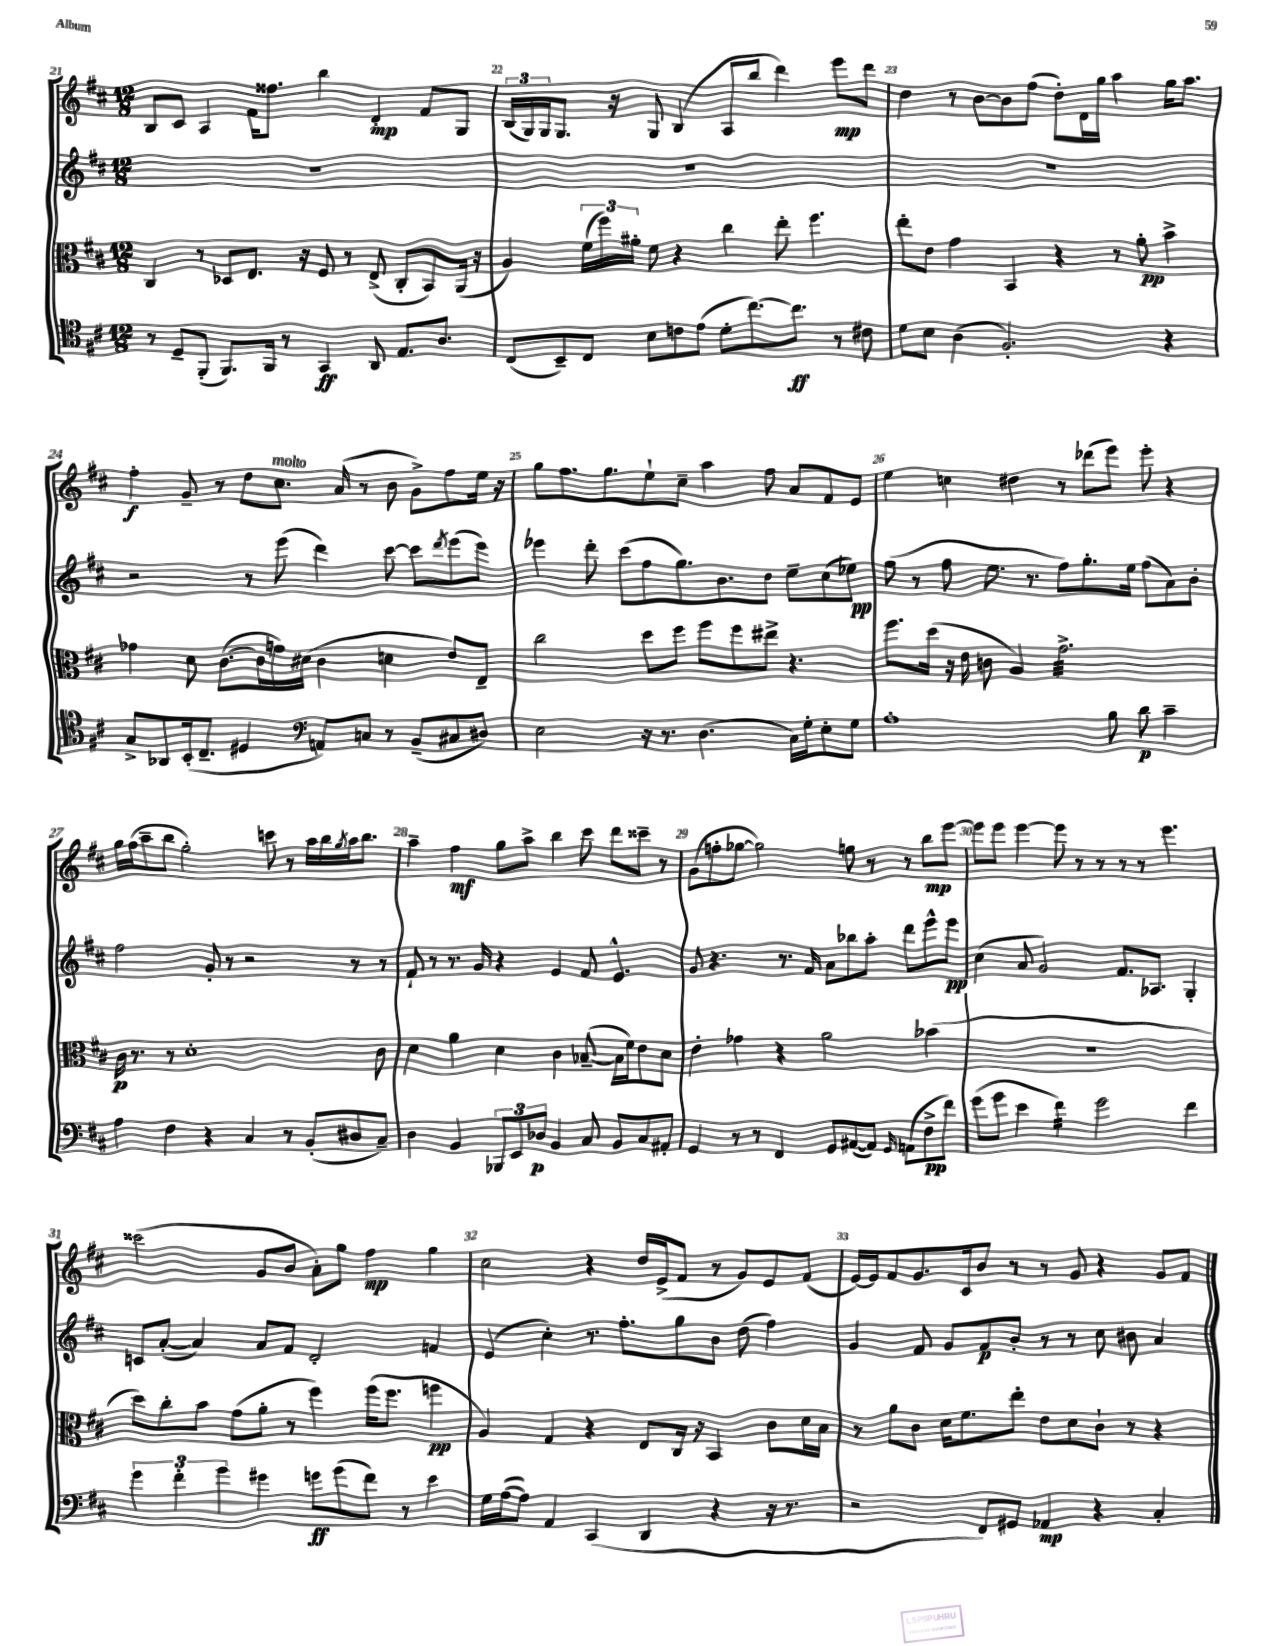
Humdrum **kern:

**kern	**kern	**kern	**kern
*staff4	*staff3	*staff2	*staff1
*clefC4	*clefC3	*clefG2	*clefG2
*k[f#c#]	*k[f#c#]	*k[f#c#]	*k[f#c#]
*M12/8	*M12/8	*M12/8	*M12/8
8r	4C#/	1.r	8B/L
8D~/L	.	.	8c#/J
(8FF#'/J	8r	.	4A/
8.FF#/L)	8D-/L	.	.
.	8.E/J	.	16f#\LK
16FF#/Jk	.	.	8.ff##\J
8r	.	.	.
.	16r	.	.
4GG/	8F#/	.	4bb\
.	8r	.	.
8AA/	(8E^/	.	4d'/
8.E/L	8C#'/L	.	.
.	8BB/)	.	8f#/L
8.A/J	.	.	.
.	(16AA/Jk	.	8G/J
.	16r	.	.
=	=	=	=
(8C#/L	4A/)	1.r	(24B/LL
.	.	.	24G/)
.	.	.	24G/J
8BB~/)	.	.	8.G/J
8C#/J	(24f#\LL	.	.
.	24ff#\)	.	.
.	.	.	16r
.	24a#'\JJ	.	.
8B\L	8f#\	.	8G/
8c\	4r	.	(4B/
(8e\J	.	.	.
8d'\L	4cc#\	.	8A/L
[8.cc#\)	.	.	8bb/J
.	8ee'\	.	4ddd\)
8.cc#\]J	.	.	.
.	4.ff#\	.	.
8r	.	.	8eee\L
8c#\	.	.	8ddd\J
=	=	=	=
8d\L	8ee'\L	1.r	4dd\
8B\J	8e\J	.	.
(4A\	4g\	.	8r
.	.	.	[8b\L
2.F#'/)	4BB/	.	8b\]
.	.	.	(8ff#\J
.	4r	.	8dd'\L)
.	.	.	16d\L
.	.	.	16gg\JJ
.	8r	.	4aa\
.	8a'\	.	.
4r	4b^\	.	16gg\LK
.	.	.	8.aa\J
=	=	=	=
8G^/L	4g-\	2r	4ff#'\
8AA-/	.	.	.
(16BB'/k	8d\	.	8g~/
8.C#~/J	.	.	.
.	([8.c#\L	.	8r
4D#/	.	8r	8dd\L
.	16c#\]L	.	.
.	16g\)	(8eee\	8.cc#\J
.	(16d#\JJ	.	.
*clefF4	*	*	*
8AA/L)	4c#\	4ddd\)	.
.	.	.	(16a/
8C/J	.	.	8r
8r	4d\	[8ccc#\	8b\
(8BB~/L	.	8ccc#\]L	8g^\L)
.	.	8qddd/	.
8C#/	8e/L)	(8eee\	8ff#\
8D#/J)	8E~/J	8eee\J)	16ee\Jk
.	.	.	16r
=	=	=	=
2E\	2cc#\	4eee-\	8gg\L
.	.	.	8.ff#\
.	.	8ddd'\	.
.	.	.	8.gg\
.	.	(8ccc#\L	.
16r	8dd\L	8ff#\	8ee`\
8.r	.	.	.
.	8ff#\J	8.gg\)	8cc#~\J
(4.D\	8ff#\L	.	4aa\
.	.	8.b\	.
.	8ff#\	.	.
.	8ee#^\J	8dd\J	8ff#\
16C#\LL)	4.r	8ee~\L	8a/L
16G'\J	.	.	.
8E'\	.	(8cc#\	8f#/
8G\J	.	8ee-\J)	8e/J
=	=	=	=
1A'	8.ff#\L	(8gg\	4ee\
.	.	8r	.
.	(16dd\Jk	.	.
.	16r	8ff#\	4cc\
.	16e\	.	.
.	8c\	8.ee\	.
.	4A/)	.	4dd#\
.	.	8.r	.
.	2.g^\	8ff#\L)	8r
.	.	8.gg'\	(8ddd-\L
8B\	.	.	8eee\J)
.	.	16ee\Jk	.
8d\	.	(8ff#\L	8eee'\
4c#~\	.	8a\)	4r
.	.	8b'\J	.
=	=	=	=
4A\	16c#\	2ff#\	16gg\LL
.	8.r	.	(16ff#\J
.	.	.	8aa~\
4F#\	8r	.	8bb\J
.	1d'	.	2gg'\)
4r	.	8g'/	.
.	.	8r	.
4C#/	.	2r	.
.	.	.	8ccc\
8r	.	.	8r
(8BB'/L	.	.	16aa\LL
.	.	.	16bb\
.	.	.	8qgg/
8D#/	.	8r	16aa\J
.	.	.	8.bb\J
8C#~/J)	8c#\	8r	.
=	=	=	=
4D\	4d\	8f#`/	4aa~\
.	.	8r	.
4BB/	4a\	8.r	4ff#\
.	.	16g/	.
12BBB-/L	4d\	4r	8gg\L
12EE/	.	.	.
.	.	.	8aa^\J
12D-/J	.	.	.
4BB/	4c#\	4e/	4bb\
8C#/	([8B-~/	8f#/	8ccc#\
8BB/L	16B-\]LL	4.e^^/	8ddd\L
.	16f#\J)	.	.
8C#/	8e\	.	8ccc##~\J
8AA#'/J	8d\J	.	8r
=	=	=	=
4GG/	4e'\	8g/	(8g\L
.	.	4.r	8ff'\
8r	4g-\	.	[8gg-\J
8r	.	.	2gg-\])
4FF#/	4r	8.r	.
.	.	16f#/	.
8GG/L	2a\	8a\L	.
([8AA#/	.	8bb-\	8gg\
8AA#/]J)	.	8aa'\J	8r
16qqGG/	.	.	.
(8AA\L	.	8ddd\L	8r
8F#^\	(4b-\	8eee^^\	8bb\L
8f#\J)	.	8eee\J	[8eee\J
=	=	=	=
(8g\L	1.r	(4cc#\	8eee\]L
8g\J	.	.	8eee\J
4e\	.	8a/	[4eee\
.	.	2g/)	.
4f#\)	.	.	8eee\]
.	.	.	8r
2g\	.	.	8r
.	.	8.f#/L	8r
.	.	.	8r
.	.	8.A-/J	.
.	.	.	4.eee\
4f#\	.	4G'/	.
=	=	=	=
6g\	8dd\L)	8c/L	(2ccc##\
.	8cc#'\	([8a'/J	.
6f#'\	.	.	.
.	8b\J	4a/])	.
6g\	.	.	.
.	(8g\L	.	.
4g#\	8a'\J	8a/L	8g/L
.	8r	8f#/J	8b/J
8g\L	4ff#\)	2d'/	8a'\L)
(8g\	.	.	8gg\J
8f#\J)	(16ff#\LK	.	4ff#\
.	8.ff#\J	.	.
8r	.	.	.
4e\	4ff\	4f/	4gg\
=	=	=	=
16G\LL	4A/)	(4e/	2cc#\
([16A\J	.	.	.
8A\]J)	.	.	.
4AA/	4G/	4cc#'\)	.
(4CC#/	4r	8.r	4r
.	.	8.ff#'\L	.
4DD/	8E/L	.	16dd/LL
.	.	.	(16e^/J
.	16C#/Jk	8gg\	8f#/J
.	16r	.	.
4r	4BB/	8b\J	8r
.	.	(8dd\	8g/L)
16r	8c#\L	4ff#\)	8e/
8.r	.	.	.
.	16d\L	.	(8f#/J
.	16B\JJ	.	.
=	=	=	=
2r	8r	4g/	[16e/LL)
.	.	.	16e/]J
.	8a\L	.	8f#/
.	8c#\J	8f#/	8.g/
.	16d\LK	8g/L	.
.	8.f#\	.	16c#/k
8FF#/L)	.	8f#/	8b/J
8GG#/J	8ee'\J	8b'/J	8r
4AA-/	8e\L	8r	8r
.	8d\	8r	8g/
4r	8c#`\J	8cc#\	4r
.	8r	8b#\	.
4C#'/	4r	4a/	8g/L
.	.	.	8f#/J
==	==	==	==
*-	*-	*-	*-
